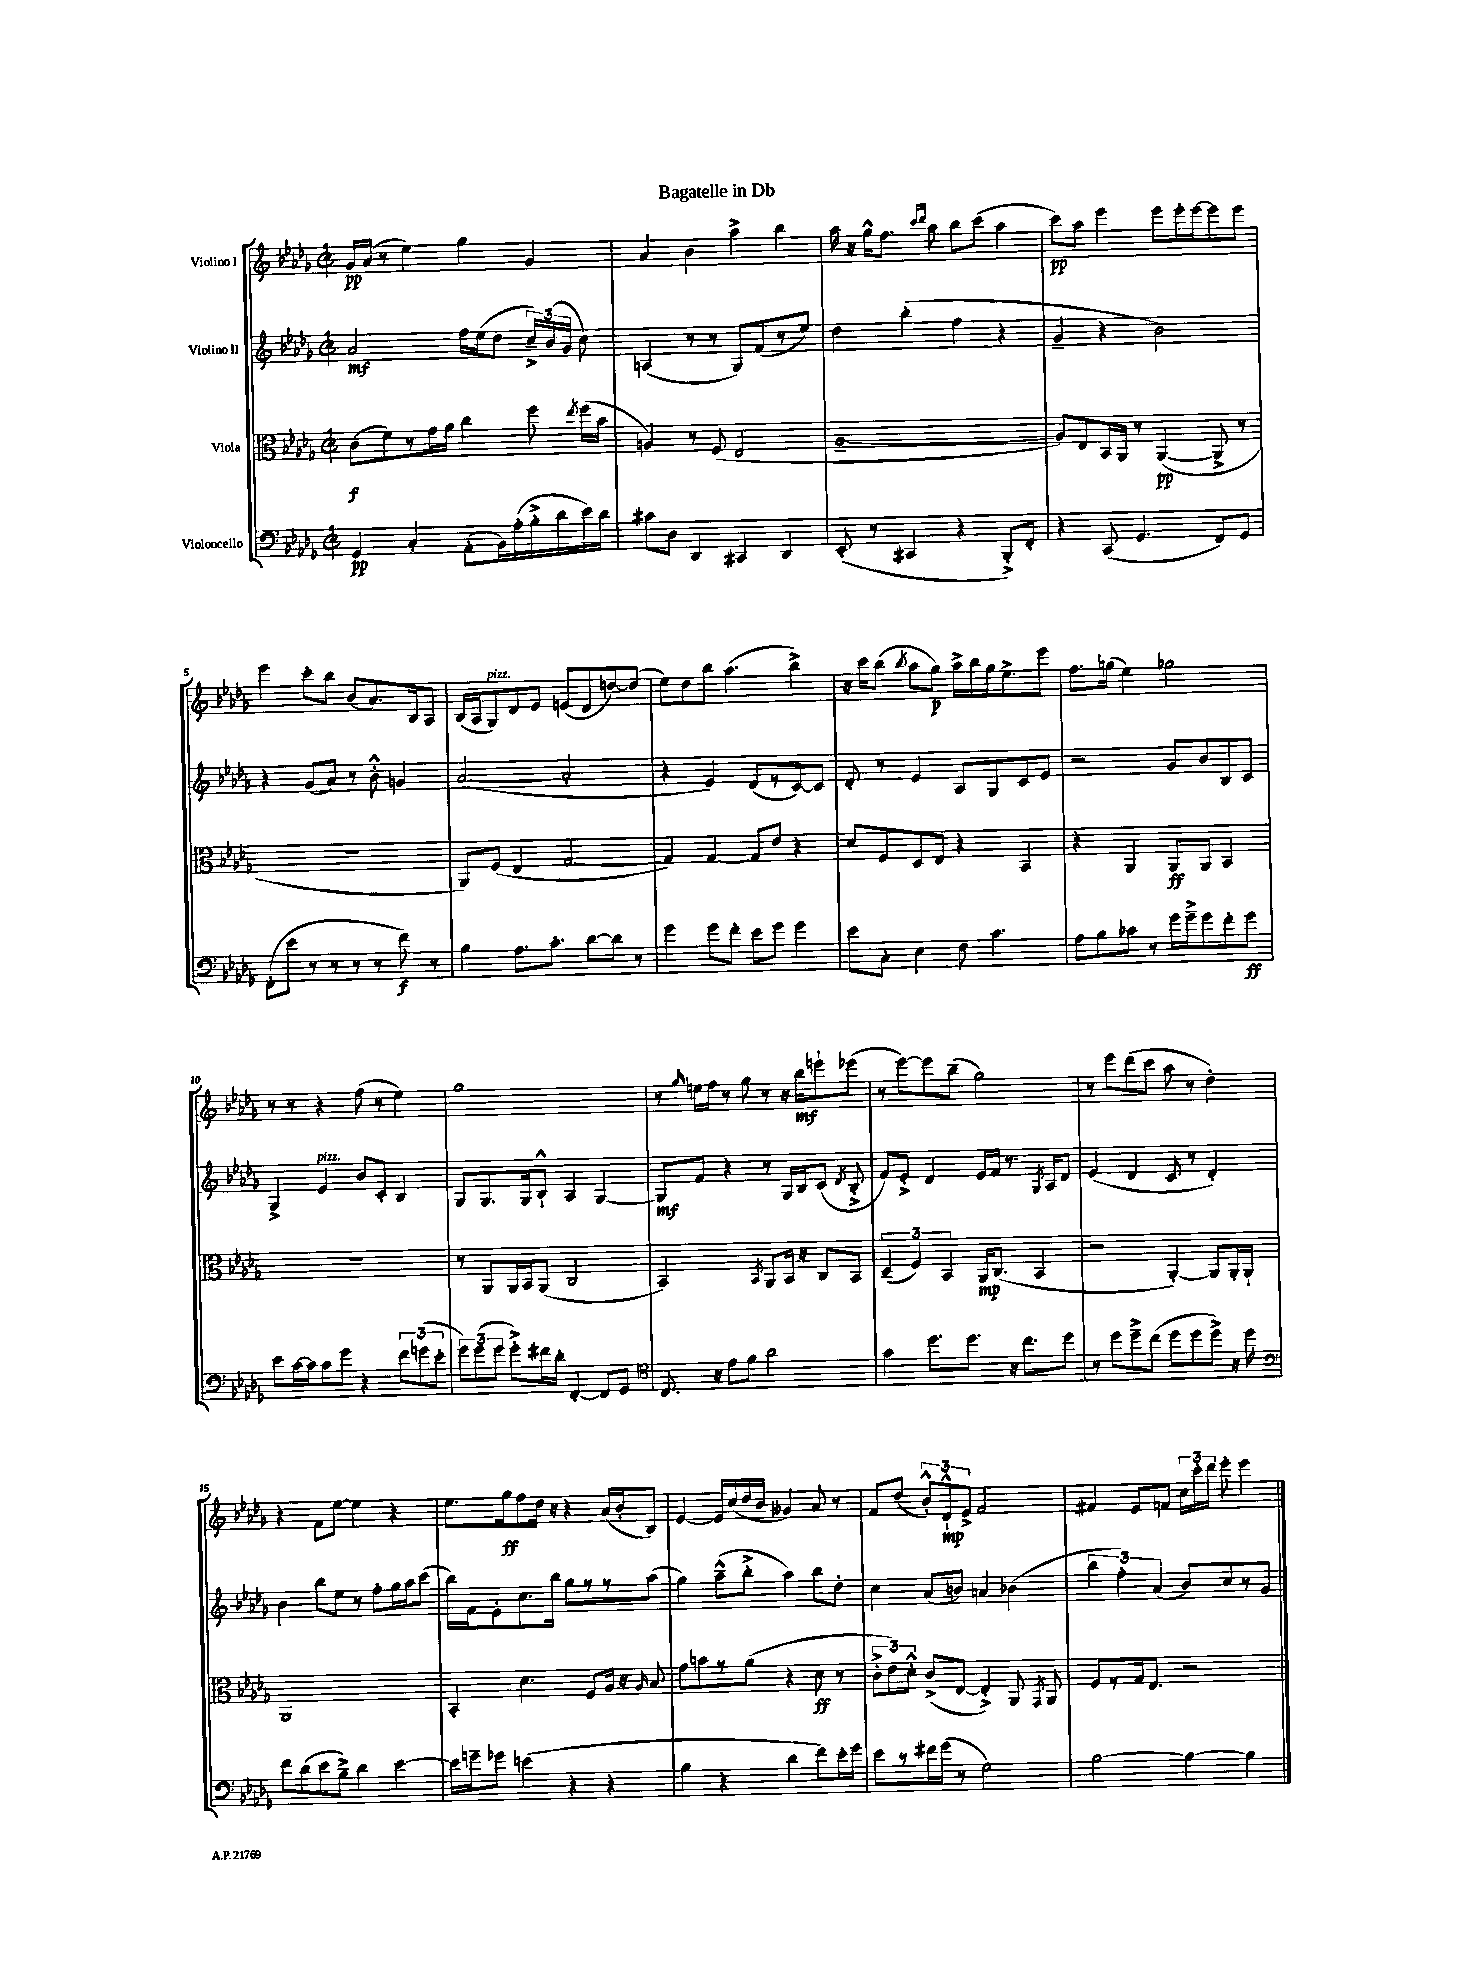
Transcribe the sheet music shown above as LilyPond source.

\header { title = "Bagatelle in Db" }
<<
\new StaffGroup <<
\new Staff = "s0" \with { instrumentName = "Violino I" } {
    \clef treble \key des \major \defaultTimeSignature \time 2/2
    \autoBeamOff ges'16[\pp aes'16]( r8 ees''4) ges''4 ges'4 |
    aes'4 bes'4 aes''4-> bes''4 |
    aes''16 r16 ges''16[-^ f''8.] \grace { c'''16[ des'''16] } aes''8 bes''8[ c'''8]( aes''4 |
    c'''8[\pp) aes''8] ees'''4 ees'''8[ ees'''16-. ees'''16~ ees'''8 ees'''8] |
    ees'''4 c'''8[-. bes''8] bes'8[( aes'8.) bes16 aes8] |
    bes16[( aes16 ges8^\markup { \italic "pizz." }) des'8 ees'8] e'8[( des'8 d''8~) d''8]( |
    ees''8[) des''8 bes''8] aes''4.( bes''4->) |
    r16 c'''16[ bes''8]( \acciaccatura { bes''8 } aes''8[ ges''8]\p) aes''16[-> bes''16 ges''16 ees''8.-> ees'''8] |
    f''8.[ g''16]( ees''4) ges''2 |
    r8 r8 r4 f''8( r8 ees''4) |
    ges''1 |
    r8 \grace { ges''16 } e''16[ f''16] r8 ges''8 r8 r16 bes''16[\mf e'''8-! ees'''8]( |
    r8 ees'''8[~) ees'''8 bes''8]--( ges''2) |
    r8 ees'''8[ des'''8( c'''8] aes''8 r8 des''4-.) |
    r4 f'8[ ees''8]~ ees''4 r4 |
    ees''8.[ ges''16\ff f''8 des''16] r16 r4 aes'16[( bes'16-. bes8]) |
    ees'4~ ees'16[ c''16( des''16 bes'16] geses'4) aes'8 r8 |
    f'8[ des''8]( \tuplet 3/2 { bes'8[-.-^) des'8-!-^\mp ees'8]-> } f'2 |
    fis'4 ees'8[ f'8] \tuplet 3/2 { c''16[ c'''16-. des'''16] } ees'''8-. ees'''4 \bar "|." |
}
\new Staff = "s1" \with { instrumentName = "Violino II" } {
    \clef treble \key des \major \defaultTimeSignature \time 2/2
    \autoBeamOff aes'2\mf f''16[ ees''16( des''8] \tuplet 3/2 { c''16[--->) bes'16( ges'16] } c''8) |
    a4( r8 r8 ges8[) f'8( r8 ees''8]) |
    des''4 bes''4-.( f''4 r4 |
    ges'4-- r4 bes'2) |
    r4 ges'8[( aes'8]) r8 bes'8-.-^ g'4 |
    aes'2~( aes'2-. |
    r4 ees'4) des'8[( r8 c'8~) c'8] |
    des'8-. r8 ees'4 aes8[ ges8 c'8 ees'8] |
    r2 ges'8[ bes'8 bes8 c'8] |
    ges4-> ees'4^\markup { \italic "pizz." } bes'8[ c'8]-. bes4 |
    ges8[ ges8. ges16 bes8]-!-^ aes4 ges4~ |
    ges8[\mf f'8] r4 r8 ges16[ bes16 c'8]( \acciaccatura { des'8 } bes8-.-> |
    f'8[) ees'8]-.-> des'4 ees'16[ f'16] r8. \acciaccatura { ges8 } aes16[ des'8] |
    ees'4( des'4 c'8 r8 des'4-.) |
    bes'4 bes''8[ ees''8] r8 f''8[-. ges''16 aes''16 c'''8]( |
    bes''16[) f'16 ees'8-. c''8. bes''16] ges''8[ r8 r8 aes''8]( |
    ges''4) aes''8[---^( bes''8]-.-> aes''4) bes''8[ des''8]-. |
    c''4 aes'8[( b'8]) a'4 bes'4( |
    \tuplet 3/2 { bes''4 f''4-.) aes'4( } bes'8[) c''8 r8 ges'8] \bar "|." |
}
\new Staff = "s2" \with { instrumentName = "Viola" } {
    \clef alto \key des \major \defaultTimeSignature \time 2/2
    \autoBeamOff c'8[\f( f'8) r8 ges'16 aes'16] c''4 f''8 \acciaccatura { ees''8 } f''16[( bes'16] |
    a4) r8 f8( ees2 |
    aes1~-- |
    aes8[) ees8 bes,16 aes,16] r8 aes,4~\pp( aes,8-> r8 |
    R1 |
    aes,8[) f8]( ees4 ges2~ |
    ges4) ges4~ ges8[ ees'8] r4 |
    des'8[ f8 des8 ees8] r4 bes,4 |
    r4 aes,4 aes,8[\ff aes,8] bes,4 |
    R1 |
    r8 aes,8[ aes,16 bes,16 aes,8]( c2 |
    bes,2) \acciaccatura { bes,8 } aes,8[ bes,16] r16 c8[ bes,8] |
    \tuplet 3/2 { des4--( f4) bes,4 } aes,16[\mp c8.]( bes,4 |
    r2 aes,4~-.) aes,8[ aes,16-. aes,16]-! |
    aes,1 |
    bes,4-. des'4. f8[ aes16] r16 \grace { aes16 } bes8 |
    ges'8[ b'8 r8 aes'8]( r4 des'8\ff r8 |
    \tuplet 3/2 { c'8[-.-> ees'8) des'8]-.-^ } c'8[->( ees8]~ ees4-.->) aes,8 \acciaccatura { ges,8 } aes,8 |
    f8[ r8 ges16 ees8.] r2 \bar "|." |
}
\new Staff = "s3" \with { instrumentName = "Violoncello" } {
    \clef bass \key des \major \defaultTimeSignature \time 2/2
    \autoBeamOff ges,4\pp c4-. aes,8[-.( bes,16) aes16-.( bes16-.-> des'16 ees'16) des'16] |
    cis'8[ des8] des,4 cis,4 des,4 |
    ees,8-.( r8 cis,4 r4 bes,,8[-.->) f,8]-. |
    r4 c,8( ges,4. f,8[) ges,8] |
    f,8[-.( ees'8] r8 r8 r8 r8 f'8\f) r8 |
    bes4 aes8.[ c'8.]-. des'8[~ des'8] r8 |
    ges'4 ges'8[ f'8]-. ees'8[ ges'8] ges'4 |
    ees'8[ c8]-. ees4 f8 c'4. |
    aes8[ bes8 ces'8] r8 ges'16[ ges'16---> ges'8 f'8-. ges'8]\ff |
    ees'8[ c'16~ c'16 c'8 ges'8] r4 \tuplet 3/2 { f'8[ g'8( ees'8]-. } |
    \tuplet 3/2 { ges'8[) ges'8( ges'8] } ges'8[-.->) fis'16 des'16]-. f,4~-. f,8[ ges,8] |
    \clef tenor c8. r16 ees'8[ f'8] aes'2 |
    ges'4 des''8.[ des''8.] r16 c''8.[ des''8] |
    r8 des''8[ des''8---> c''8]( des''8[ des''8 des''8]->) r16 des''16 |
    \clef bass f'8[ des'8( ees'8 bes8]--->) des'4 ees'4~ |
    ees'16[ g'16-- ges'8] e'4( r4 r4 |
    bes4 r4 des'4 f'8[) ees'16-. ges'16] |
    ees'8[ r8 fis'16 ges'16]( r8 ges2) |
    bes2~ bes4~ bes4 \bar "|." |
}
>>
>>
